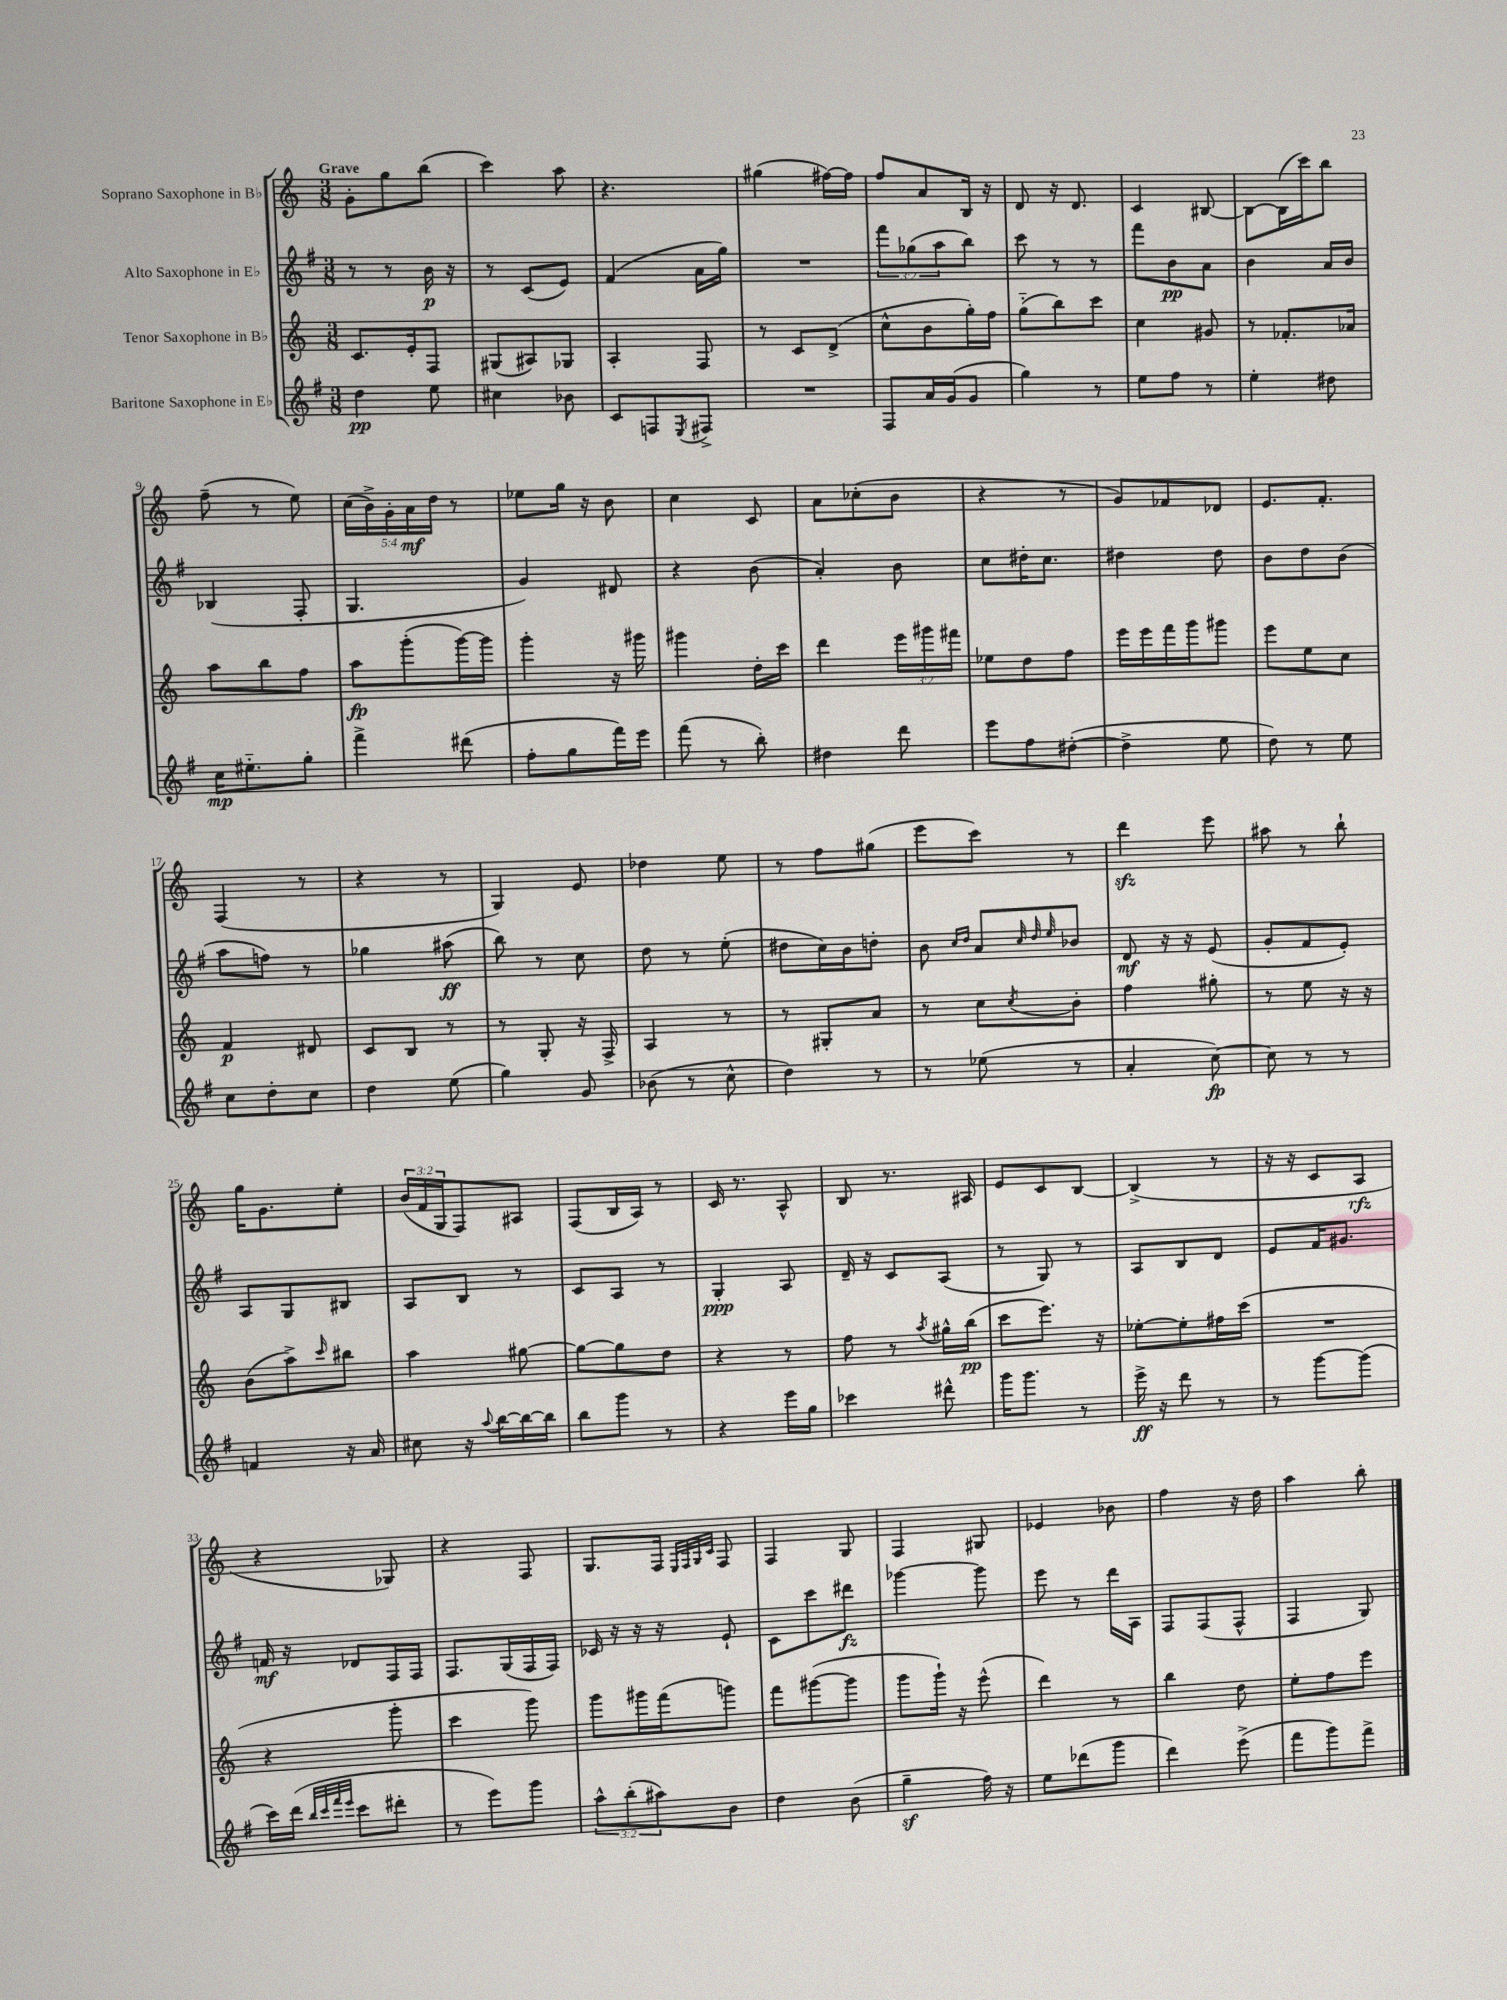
<<
\new StaffGroup <<
\new Staff = "s0" \with { instrumentName = "Soprano Saxophone in Bb" } {
    \clef treble \key c \major \numericTimeSignature \time 3/8 \override Staff.TupletNumber.text = #tuplet-number::calc-fraction-text \tempo "Grave"
    g'8-. g''8 b''8( |
    c'''4) a''8 |
    r4. |
    gis''4( fis''16~) fis''16 |
    f''8 a'8 b16 r16 |
    d'8 r16 d'8. |
    c'4 bis8~ |
    bis8~ bis16( c'''16) b''8 |
    f''8--( r8 e''8) |
    \tuplet 5/4 { c''16( b'16->) g'16-. a'16\mf d''16 } r8 |
    ees''8 g''16 r16 b'8 |
    c''4 c'8 |
    a'8 ces''8-.( b'8 |
    r4 r8 |
    g'8) fes'8 des'8 |
    e'8. f'8.-. |
    f4( r8 |
    r4 r8 |
    g4) e'8 |
    des''4 e''8 |
    r8 f''8 gis''8( |
    e'''8 c'''8) r8 |
    d'''4\sfz e'''8 |
    ais''8 r8 b''8-! |
    g''16 g'8. e''8-. |
    \tuplet 3/2 { b'16( f'16 g16 } f8) ais8 |
    f8( b16 a16) r8 |
    c'16 r8. a8-^ |
    b8 r8. ais16 |
    e'8 c'8 b8~ |
    b4->( r8 |
    r16 r16 c'8 a8\rfz |
    r4 ges8) |
    r4 f8 |
    g8. f16 \grace { e32 f32 g32 c'32 } f8 |
    f4 g8 |
    f4 gis8 |
    ees'4 bes'8 |
    f''4 r16 d''16 |
    a''4 b''8-. \bar "|." |
}
\new Staff = "s1" \with { instrumentName = "Alto Saxophone in Eb" } {
    \clef treble \key g \major \numericTimeSignature \time 3/8 \override Staff.TupletNumber.text = #tuplet-number::calc-fraction-text
    r8 r8 b'16\p r16 |
    r8 c'8( e'8) |
    fis'4( a'16 g''16) |
    R4. |
    \tuplet 3/2 { fis'''8 ges''8( a''8 } b''8) |
    c'''8 r8 r8 |
    fis'''8 b'8\pp a'8 |
    b'4 a'16 b'16 |
    bes4( fis8-. |
    g4. |
    g'4) dis'8 |
    r4 b'8( |
    a'4-.) b'8 |
    c''8 dis''16-. c''8. |
    dis''4 dis''8 |
    b'8 d''8 b'8( |
    a''8 f''8) r8 |
    ges''4 ais''8\ff( |
    b''8) r8 c''8 |
    d''8 r8 e''8-.( |
    dis''8 c''16) b'16 d''8-. |
    b'8 \grace { c''16 d''16 } a'8 \grace { c''32 d''32 e''32 } bes'8 |
    d'8\mf r16 r16 e'8( |
    g'8-. fis'8 e'8-.) |
    a8 g8 bis8 |
    a8 b8 r8 |
    c'8 a8 r8 |
    g4-.\ppp a8 |
    d'16-- r16 c'8 a8( |
    r8 g8) r8 |
    a8 b8 d'8 |
    e'8 fis'16 gis'8. |
    f'16\mf r16 des'8 fis16 fis16 |
    fis8. g16( fis16 fis16) |
    ces'16 r16 r16 r16 e'8-! |
    c'8 c'''8 dis'''8\fz |
    ges'''4~ ges'''8 |
    e'''8 r8 d'''16 a16 |
    fis8 fis8( fis8-^ |
    fis4 g8) \bar "|." |
}
\new Staff = "s2" \with { instrumentName = "Tenor Saxophone in Bb" } {
    \clef treble \key c \major \numericTimeSignature \time 3/8 \override Staff.TupletNumber.text = #tuplet-number::calc-fraction-text
    c'8. e'16-. f8 |
    gis8( ais8) ges8 |
    a4-. f8 |
    r8 c'8 d'8->( |
    c''8-^ b'8 g''16-.) f''16 |
    g''8-_( b''8) c'''8 |
    c''4 gis'8 |
    r8 fes'8.-. aes'16 |
    a''8 b''8 f''8 |
    a''8\fp g'''8-.( g'''16~) g'''16 |
    g'''4-. r16 gis'''16 |
    gis'''4 d''16-. c'''16 |
    d'''4 \tuplet 3/2 { e'''16 gis'''16 fis'''16 } |
    ees''8 d''8 f''8 |
    e'''16 e'''16 f'''16 g'''16 gis'''8 |
    e'''8 e''8 c''8 |
    f'4\p dis'8 |
    c'8 b8 r8 |
    r8 g8-. r16 f16-> |
    a4 r8 |
    r8 gis8-. a'8 |
    r8 c''8 \acciaccatura { c''8 } b'8-. |
    f''4 gis''8-. |
    r8 e''8 r16 r16 |
    b'8( a''8->) \grace { c'''16 } bis''8 |
    a''4 gis''8~ |
    gis''8~ gis''8 d''8 |
    r4 r8 |
    f''8 r8 \acciaccatura { a''8 } gis''16-^ b''16\pp( |
    c'''8 e'''8.) r16 |
    ees''8~-. ees''8-. fis''16 c'''16( |
    R4. |
    r4 g'''8-. |
    c'''4 g'''8) |
    g'''8 gis'''16 f'''16( g'''8) |
    f'''8 gis'''8~( gis'''8 |
    g'''8 g'''16-!) r16 e'''8-^( |
    d'''4) r8 |
    b''4 d''8 |
    e''8-. f''8 e'''8 \bar "|." |
}
\new Staff = "s3" \with { instrumentName = "Baritone Saxophone in Eb" } {
    \clef treble \key g \major \numericTimeSignature \time 3/8 \override Staff.TupletNumber.text = #tuplet-number::calc-fraction-text
    d''4\pp e''8 |
    cis''4 bes'8 |
    c'8 f8 \acciaccatura { e8 } fis8-> |
    R4. |
    fis8 a'16 g'16( g'8 |
    g''4) r8 |
    e''8 fis''8 r8 |
    e''4-. dis''8 |
    c''16\mp eis''8.-_ g''8-. |
    fis'''4-> dis'''8( |
    fis''8-. g''8 fis'''16) e'''16 |
    fis'''8( r8 b''8-.) |
    dis''4 d'''8 |
    e'''8 fis''8 dis''8~-.( |
    dis''4-> e''8 |
    d''8) r8 e''8 |
    c''8 d''8-. c''8 |
    d''4 e''8( |
    g''4) g'8 |
    bes'8( r8 c''8-^ |
    d''4) r8 |
    r8 ees''8( r8 |
    a'4-. c''8~\fp) |
    c''8 r8 r8 |
    f'4 r16 a'16 |
    cis''8 r16 \appoggiatura { a''8 } b''16~ b''16~ b''16 |
    b''8 g'''8 r8 |
    r4 e'''16 g''16 |
    ces'''4 dis'''8-^ |
    g'''16 g'''8. r8 |
    e'''16->\ff r16 d'''8 r8 |
    r8 g'''8~ g'''8( |
    c'''16) d'''16( \grace { b''32 c'''32 fis'''32 e'''32 } c'''8 dis'''8-. |
    r8 e'''8) g'''8 |
    \tuplet 3/2 { a''8-^ b''8-.( ais''8) } b'8 |
    d''4 b'8( |
    g''4--\sf fis''16) r16 |
    e''8 des'''8( g'''8 |
    d'''4) e'''8->( |
    fis'''8 g'''8) fis'''8-> \bar "|." |
}
>>
>>
